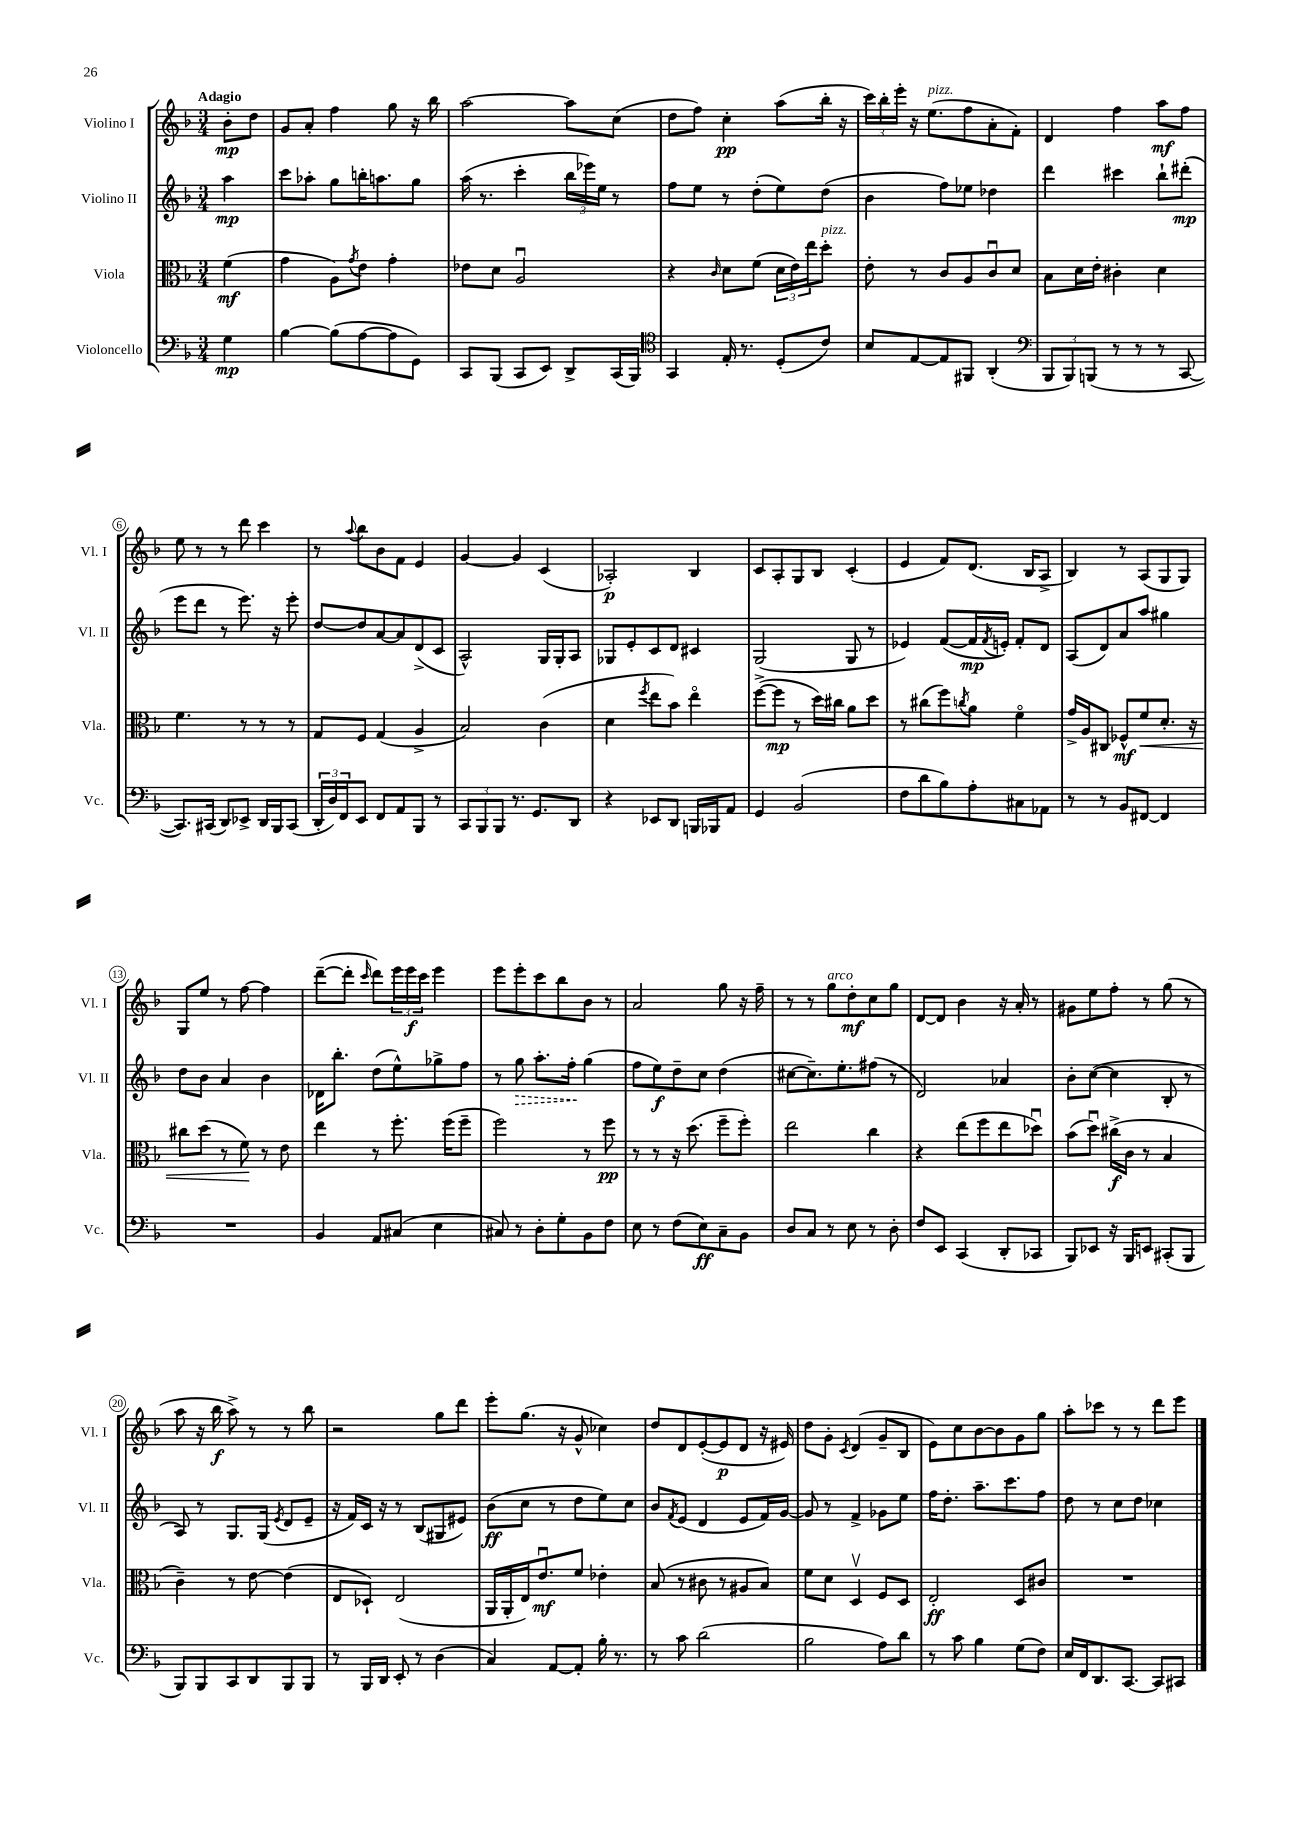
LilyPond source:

<<
\new StaffGroup <<
\new Staff = "s0" \with { instrumentName = "Violino I" shortInstrumentName = "Vl. I" } {
    \clef treble \key f \major \numericTimeSignature \time 3/4 \partial 4 \tempo "Adagio"
    bes'8-.\mp d''8 |
    g'8 a'8-. f''4 g''8 r16 bes''16 |
    a''2~ a''8 c''8( |
    d''8 f''8) c''4-.\pp a''8( bes''16-. r16 |
    \tuplet 3/2 { c'''16) bes''16-. e'''16-. } r16 e''8.^\markup { \italic "pizz." }( f''8 a'8-. f'8-.) |
    d'4 f''4 a''8\mf f''8 |
    e''8 r8 r8 d'''8 c'''4 |
    r8 \appoggiatura { a''8 } bes''8 bes'8 f'8 e'4 |
    g'4~ g'4 c'4( |
    aes2-.\p) bes4 |
    c'8 a8-. g8 bes8 c'4-.( |
    e'4 f'8) d'8.( bes16 a8-> |
    bes4) r8 a8( g8 g8) |
    g8 e''8 r8 f''8~ f''4 |
    d'''8~--( d'''8-. \grace { c'''16 } d'''8) \tuplet 3/2 { e'''16 e'''16\f c'''16 } e'''4 |
    e'''8 e'''8-. c'''8 bes''8 bes'8 r8 |
    a'2 g''8 r16 f''16-- |
    r8 r8 g''8^\markup { \italic "arco" } d''8-.\mf c''8 g''8 |
    d'8~ d'8 bes'4 r16 a'16-. r8 |
    gis'8 e''8 f''8-. r8 g''8( r8 |
    a''8 r16 bes''16\f a''8->) r8 r8 bes''8 |
    r2 g''8 d'''8 |
    e'''8-. g''8.( r16 g'8-^ ces''4) |
    d''8 d'8 e'8~-.( e'8\p d'8 r16 eis'16) |
    d''8 g'8-. \acciaccatura { c'8 } d'4( g'8-- bes8 |
    e'8) c''8 bes'8~ bes'8 g'8 g''8 |
    a''8-. ces'''8 r8 r8 d'''8 e'''8 \bar "|." |
}
\new Staff = "s1" \with { instrumentName = "Violino II" shortInstrumentName = "Vl. II" } {
    \clef treble \key f \major \numericTimeSignature \time 3/4 \partial 4
    a''4\mp |
    c'''8 aes''8-. g''8 b''16-. a''8. g''8 |
    a''16( r8. c'''4-. \tuplet 3/2 { bes''16 ees'''16) e''16 } r8 |
    f''8 e''8 r8 d''8-.( e''8) d''8( |
    bes'4 f''8) ees''8 des''4 |
    d'''4 cis'''4 bes''8-! dis'''8-.\mp( |
    e'''8 d'''8 r8 e'''8.) r16 e'''8-. |
    d''8~ d''8 a'8~ a'8 d'8->( c'8 |
    a2-^) g16 g16-. a8 |
    ges8 e'8-. c'8 d'8 cis'4 |
    g2( g8 r8 |
    ees'4) f'8~( f'16\mp \acciaccatura { f'8 } e'16-.) f'8-. d'8 |
    a8( d'8) a'8 a''8 gis''4 |
    d''8 bes'8 a'4 bes'4 |
    des'16 bes''8.-. d''8( e''8-^) ges''8-> f''8 |
    r8 \once \override Hairpin.style = #'dashed-line g''8\> a''8.-. f''16-.\! g''4( |
    f''8 e''8\f) d''8-- c''8 d''4( |
    cis''8~ cis''8.--) e''8.-. fis''8( r8 |
    d'2) aes'4 |
    bes'8-. c''8~( c''4 bes8-. r8 |
    a8) r8 g8. g16( \acciaccatura { e'8 } d'8 e'8-- |
    r16 f'16) c'16 r16 r8 bes8( gis8 eis'8) |
    bes'8\ff( c''8 r8 d''8 e''8) c''8 |
    bes'8 \acciaccatura { f'8 } e'8( d'4 e'8 f'16) g'16~ |
    g'8 r8 f'4-> ges'8 e''8 |
    f''16 d''8.-. a''8.-- c'''8. f''8 |
    d''8 r8 c''8 d''8 ces''4 \bar "|." |
}
\new Staff = "s2" \with { instrumentName = "Viola" shortInstrumentName = "Vla." } {
    \clef alto \key f \major \numericTimeSignature \time 3/4 \partial 4
    f'4\mf( |
    g'4 a8) \acciaccatura { g'8 } e'8 g'4-. |
    ees'8 d'8 a2\downbow |
    r4 \grace { c'16 } d'8 f'8( \tuplet 3/2 { d'16 e'16) e''16 } d''8-.^\markup { \italic "pizz." } |
    e'8-. r8 c'8 a8 c'8\downbow d'8 |
    bes8 d'16 e'16-. cis'4-. d'4 |
    f'4. r8 r8 r8 |
    g8 f8 g4( a4-> |
    bes2) c'4( |
    d'4 \acciaccatura { f''8 } e''8 bes'8) e''4\flageolet |
    f''8~->( f''8\mp r8 d''16) cis''16 a'8 d''8 |
    r8 cis''8( f''8) \acciaccatura { c''8 } a'8 f'4\flageolet |
    g'16-> a16 cis8 fes8-^\mf f'8\< d'8.-. r16 |
    cis''8 d''8( r8 f'8\!) r8 e'8 |
    e''4 r8 f''8.-. f''16( f''8-- |
    f''2) r8 f''8\pp |
    r8 r8 r16 d''8.( f''8-- f''8-.) |
    e''2 c''4 |
    r4 e''8( f''8 e''8 des''8\downbow) |
    bes'8( d''8\downbow) cis''16->\f( c'16 r8 bes4 |
    c'4--) r8 e'8~ e'4( |
    e8 des8-!) e2( |
    a,16 a,16-. e16) e'8.\downbow\mf f'8 ees'4-. |
    bes8( r8 cis'8 r8 ais8 bes8) |
    f'8 d'8 d4\upbow f8 d8 |
    e2-.\ff d8 cis'8 |
    R2. \bar "|." |
}
\new Staff = "s3" \with { instrumentName = "Violoncello" shortInstrumentName = "Vc." } {
    \clef bass \key f \major \numericTimeSignature \time 3/4 \partial 4
    g4\mp |
    bes4~ bes8( a8~ a8 g,8) |
    c,8 bes,,8( c,8 e,8) d,8-> c,16( bes,,16) |
    \clef tenor g,4 e16-. r8. d8-.( c'8) |
    bes8 e8~ e8 fis,8 a,4-.( |
    \clef bass \tuplet 3/2 { bes,,8 bes,,8) b,,8( } r8 r8 r8 c,8~ |
    c,8.) cis,16( d,8) ees,8-> d,16 bes,,16 cis,8( |
    \tuplet 3/2 { d,16-. d16) f,16 } e,8 f,8 a,8 bes,,8 r8 |
    \tuplet 3/2 { c,8 bes,,8 bes,,8 } r8. g,8. d,8 |
    r4 ees,8 d,8 b,,16 bes,,16 a,8 |
    g,4 bes,2( |
    f8 d'8 bes8) a8-. cis8 aes,8 |
    r8 r8 bes,8 fis,8~ fis,4 |
    R2. |
    bes,4 a,8 cis8( e4 |
    cis8) r8 d8-. g8-. bes,8 f8 |
    e8 r8 f8( e8\ff) c8-- bes,8 |
    d8 c8 r8 e8 r8 d8-. |
    f8 e,8 c,4( d,8-. ces,8 |
    bes,,8) ees,8 r16 bes,,16 e,8 cis,8-.( bes,,8 |
    bes,,8) bes,,8 c,8 d,8 bes,,8 bes,,8 |
    r8 bes,,16 d,16 e,8-. r8 d4( |
    c4) a,8~ a,8-. bes16-. r8. |
    r8 c'8 d'2( |
    bes2 a8) d'8 |
    r8 c'8 bes4 g8( f8) |
    e16 f,16 d,8. c,8.~ c,8 cis,8 \bar "|." |
}
>>
>>
\layout { \context { \Score \override BarNumber.stencil = #(make-stencil-circler 0.1 0.3 ly:text-interface::print) } }
